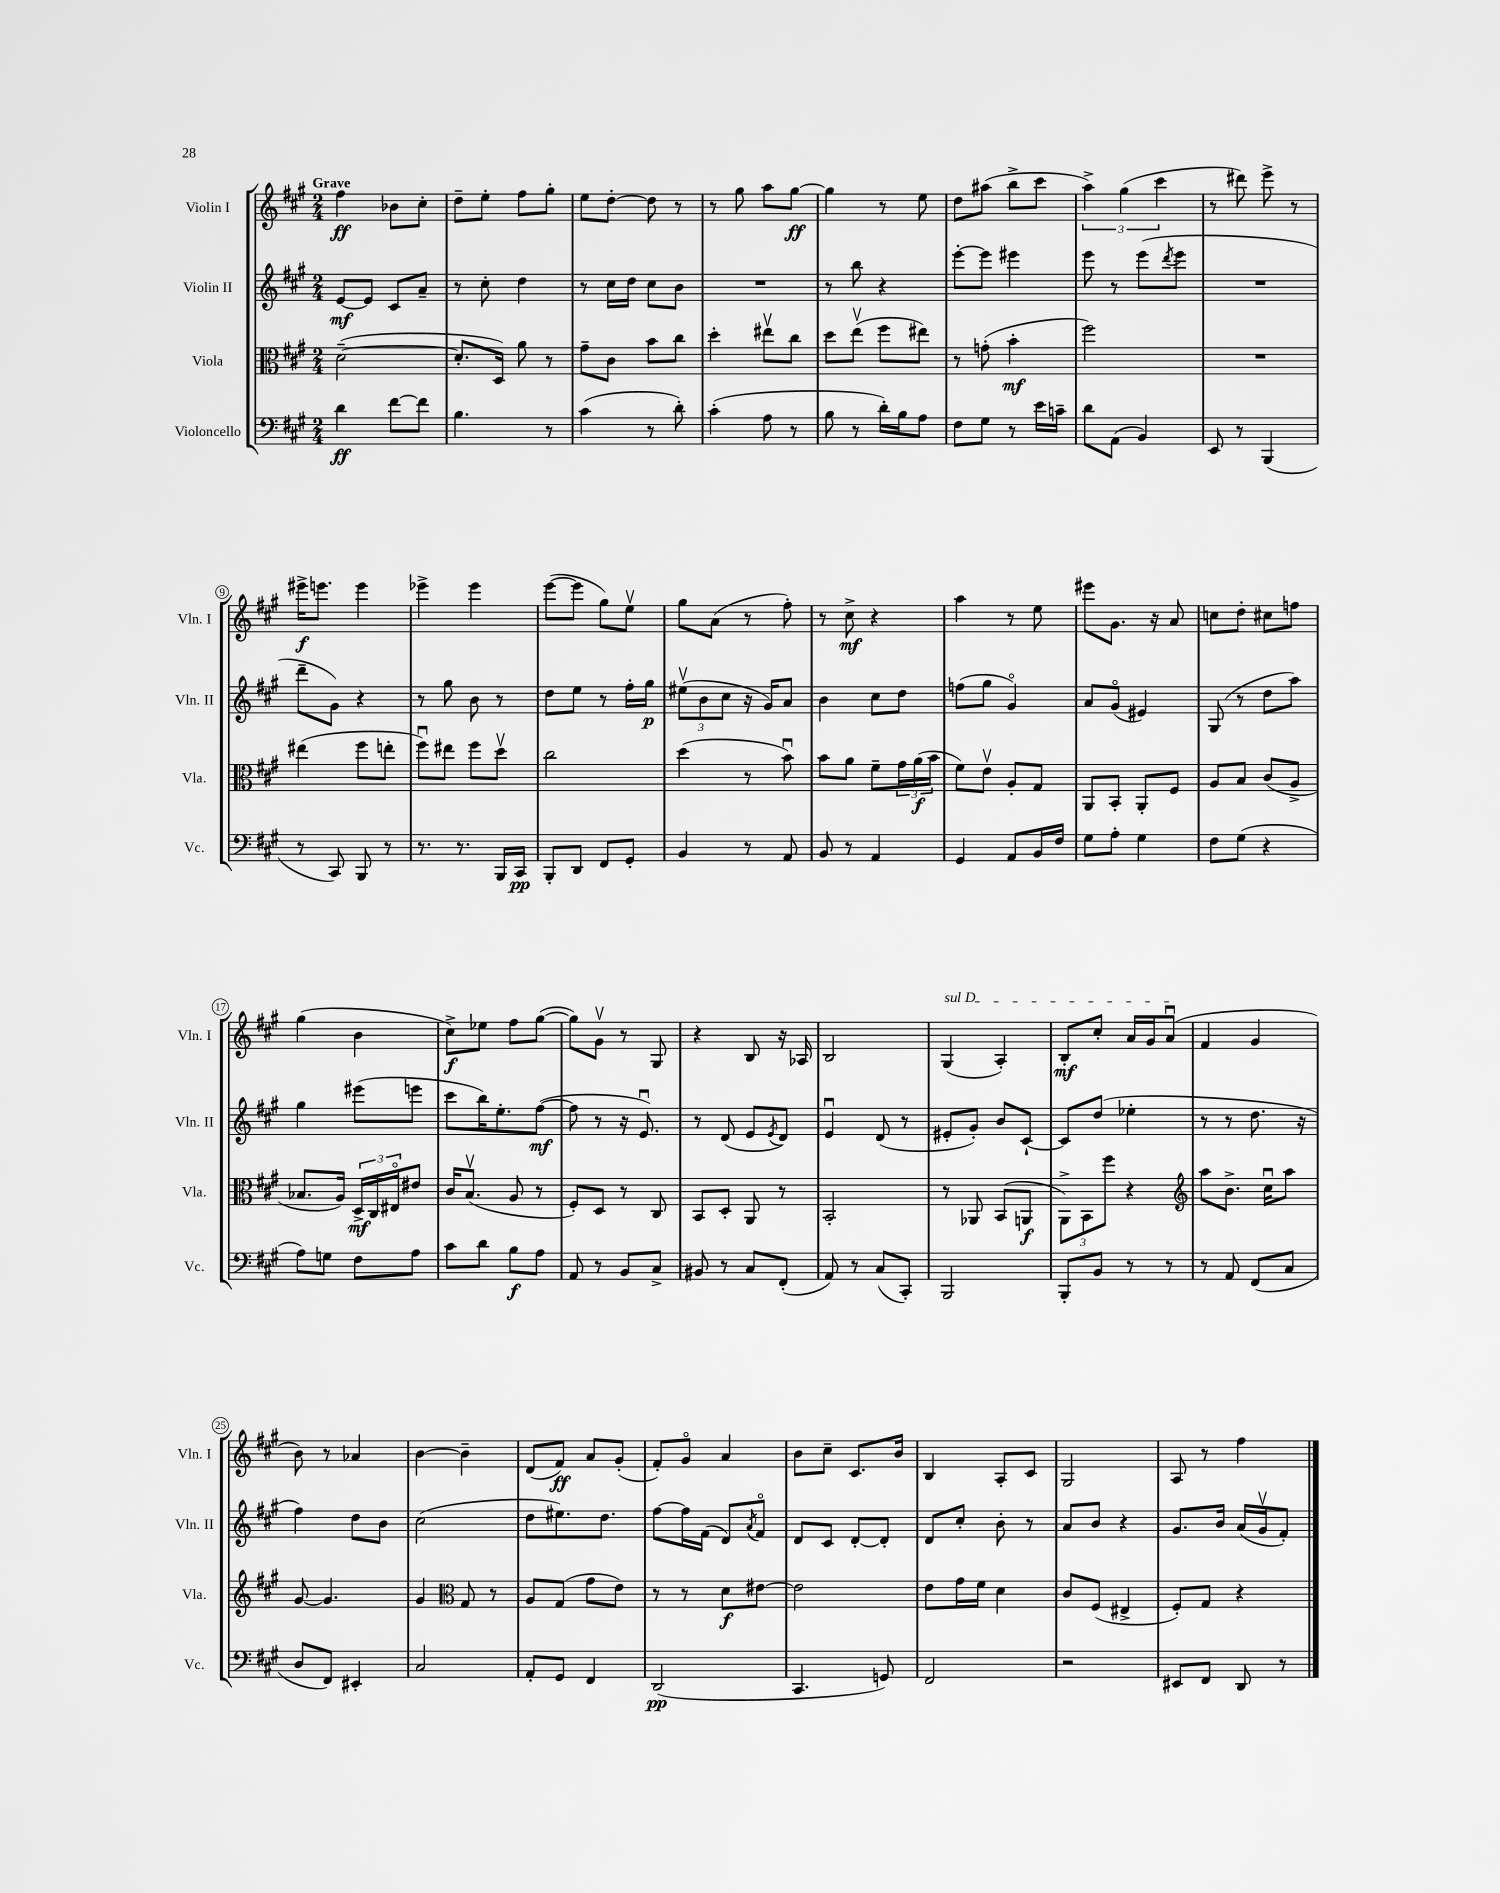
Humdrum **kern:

**kern	**kern	**kern	**kern
*staff4	*staff3	*staff2	*staff1
*clefF4	*clefC3	*clefG2	*clefG2
*k[f#c#g#]	*k[f#c#g#]	*k[f#c#g#]	*k[f#c#g#]
*M2/4	*M2/4	*M2/4	*M2/4
4d\	([2d~\	[8e/L	4ff#\
.	.	8e/]J	.
[8f#\L	.	8c#/L	8b-\L
8f#\]J	.	8a~/J	8cc#'\J
=	=	=	=
4.B\	8.d'/]L	8r	8dd~\L
.	.	8cc#'\	8ee'\J
.	16D/Jk)	.	.
.	8a\	4dd\	8ff#\L
8r	8r	.	8gg#'\J
=	=	=	=
(4c#\	8g#~\L	8r	8ee\L
.	8c#\J	16cc#\LL	[8dd'\J
.	.	16dd\JJ	.
8r	8b\L	8cc#\L	8dd\]
8d'\)	8cc#\J	8b\J	8r
=	=	=	=
(4c#'\	4dd'\	2r	8r
.	.	.	8gg#\
8A\	8ee#v\L	.	8aa\L
8r	8cc#\J	.	[8gg#\J
=	=	=	=
8B\	8dd\L	8r	4gg#\]
8r	(8eev\J	8bb\	.
16d'\LL)	8ff#\L	4r	8r
16B\J	.	.	.
8A\J	8ee#\J)	.	8ee\
=	=	=	=
8F#\L	8r	[8eee'\L	8dd\L
8G#\J	(8g'\	8eee\]J	(8aa#\J
8r	4b'\	4eee#\	8bb^\L
16e\LL	.	.	8ccc#\J
16c~\JJ	.	.	.
=	=	=	=
8d\L	2ff#\)	8eee\	6aa^\)
(8AA\J	.	8r	.
.	.	.	(6gg#\
4BB/)	.	(8eee\L	.
.	.	.	6ccc#\
.	.	8qddd/	.
.	.	8eee\J	.
=	=	=	=
8EE/	2r	2r	8r
8r	.	.	8ddd#\)
(4BBB/	.	.	8eee^\
.	.	.	8r
=	=	=	=
8r	(4ee#\	8ddd~\L	16eee#^\LK
.	.	.	8.eee\J
8CC#/)	.	8g#\J)	.
8BBB/	8ff#\L	4r	4eee\
8r	8ee'\J	.	.
=	=	=	=
8.r	8ff#u\L)	8r	4eee-^\
.	8ee#\J	8gg#\	.
8.r	.	.	.
.	8ff#\L	8b\	4eee-\
16BBB/LL	8ddv\J	8r	.
16CC#/JJ	.	.	.
=	=	=	=
8BBB'/L	2cc#\	8dd\L	([8eee\L
8DD/J	.	8ee\J	8eee\]J
8FF#/L	.	8r	8gg#\L)
8GG#'/J	.	16ff#'\LL	8eev\J
.	.	16gg#\JJ	.
=	=	=	=
4BB/	(4dd\	(12ee#v\L	8gg#\L
.	.	12b\	.
.	.	.	(8a\J
.	.	12cc#\J	.
8r	8r	16r	8r
.	.	16g#/LK)	.
8AA/	8bu\)	8a/J	8ff#'\)
=	=	=	=
8BB/	8b\L	4b\	8r
8r	8a\J	.	8cc#^\
4AA/	8f#~\L	8cc#\L	4r
.	24g#\L	8dd\J	.
.	(24a\	.	.
.	24b\JJ	.	.
=	=	=	=
4GG#/	8f#\L)	(8ff\L	4aa\
.	8ev\J	8gg#\J	.
8AA/L	8A'/L	4g#o/)	8r
16BB/L	8G#/J	.	8ee\
16F#/JJ	.	.	.
=	=	=	=
8G#\L	8AA/L	8a/L	8eee#\L
8A'\J	8BB'/J	(8g#o/J	8.g#\J
4G#\	8AA'/L	4e#/)	.
.	.	.	16r
.	8F#/J	.	8a/
=	=	=	=
8F#\L	8A/L	(8G#/	8cc\L
(8G#\J	8B/J	8r	8dd'\J
4r	(8c#/L	8dd\L	8cc#\L
.	8A^/J	8aa\J)	8ff\J
=	=	=	=
8A\L)	8.B-/L	4gg#\	(4gg#\
8G\J	.	.	.
.	16A/Jk)	.	.
8F#\L	24D^/LL	(8eee#\L	4b\
.	24C#/	.	.
.	24E#o/J	.	.
8A\J	8e#/J	8eee\J	.
=	=	=	=
8c#\L	16c#/LK	8ccc#\L	8cc#^\L)
.	(8.Bv/J	.	.
8d\J	.	16bb\K)	8ee-\J
.	.	8.ee'\	.
8B\L	8A/	.	8ff#\L
8A\J	8r	([8ff#\J	([8gg#\J
=	=	=	=
8AA/	8F#'/L)	8ff#\]	8gg#\]L)
8r	8D/J	8r	8g#v\J
8BB/L	8r	16r	8r
.	.	8.eu/)	.
8C#^/J	8C#/	.	8G#/
=	=	=	=
8BB#/	8BB/L	8r	4r
8r	8D'/J	(8d/	.
8C#/L	8AA/	8e/L	8B/
.	.	8qe/	.
(8FF#'/J	8r	8d/J)	16r
.	.	.	16A-/
=	=	=	=
8AA/)	2BB'/	4eu/	2B/
8r	.	.	.
(8C#/L	.	(8d/	.
8CC#'/J)	.	8r	.
=	=	=	=
2BBB/	8r	8e#'/L	(4G#/
.	8AA-/	8g#'/J)	.
.	(8BB/L	8b/L	4A'/)
.	8AA/J	[8c#`/J	.
=	=	=	=
8BBB'/L	12AA^\L)	8c#/]L	8B'/L
.	12BB\	.	.
8BB/J	.	(8dd/J	8cc#'/J
.	12ff#\J	.	.
8r	4r	4ee-'\	16a/LL
.	.	.	16g#/J
8r	.	.	(8au/J
=	=	=	=
*	*clefG2	*	*
8r	8aa\L	8r	4f#/
8AA/	8.b^\J	8r	.
(8FF#/L	.	8.dd\	4g#/
.	16cc#u\LK	.	.
8C#/J	8aa\J	.	.
.	.	16r	.
=	=	=	=
8D/L	[8g#/	4ff#\)	8b\)
8FF#/J)	4.g#/]	.	8r
4EE#'/	.	8dd\L	4a-/
.	.	8b\J	.
=	=	=	=
2C#/	4g#/	(2cc#\	[4b\
*	*clefC3	*	*
.	8G#/	.	4b~\]
.	8r	.	.
=	=	=	=
8AA'/L	8A/L	8dd\L	(8d/L
8GG#/J	(8G#/J	8.ee#\)	8f#/J)
4FF#/	8g#\L	.	8a/L
.	.	8.dd\J	.
.	8e\J)	.	(8g#'/J
=	=	=	=
(2DD/	8r	[8ff#\L	8f#'/L)
.	8r	16ff#\]L	8g#o/J
.	.	(16f#\JJ	.
.	8d\L	8d/L)	4a/
.	.	8qa/	.
.	[8e#\J	8f#o/J	.
=	=	=	=
4.CC#/	2e#\]	8d/L	8b\L
.	.	8c#/J	8cc#~\J
.	.	[8d'/L	8.c#/L
8GG/)	.	8d'/]J	.
.	.	.	16b/Jk
=	=	=	=
2FF#/	8e\L	8d/L	4B/
.	16g#\L	8cc#'/J	.
.	16f#\JJ	.	.
.	4d\	8b'\	8A'/L
.	.	8r	8c#/J
=	=	=	=
2r	8c#/L	8a/L	2G#/
.	(8F#/J	8b/J	.
.	4E#^/	4r	.
=	=	=	=
8EE#/L	8F#'/L)	8.g#/L	8A/
8FF#/J	8G#/J	.	8r
.	.	16b/Jk	.
8DD/	4r	(16a/LL	4ff#\
.	.	16g#v/J	.
8r	.	8f#'/J)	.
==	==	==	==
*-	*-	*-	*-
